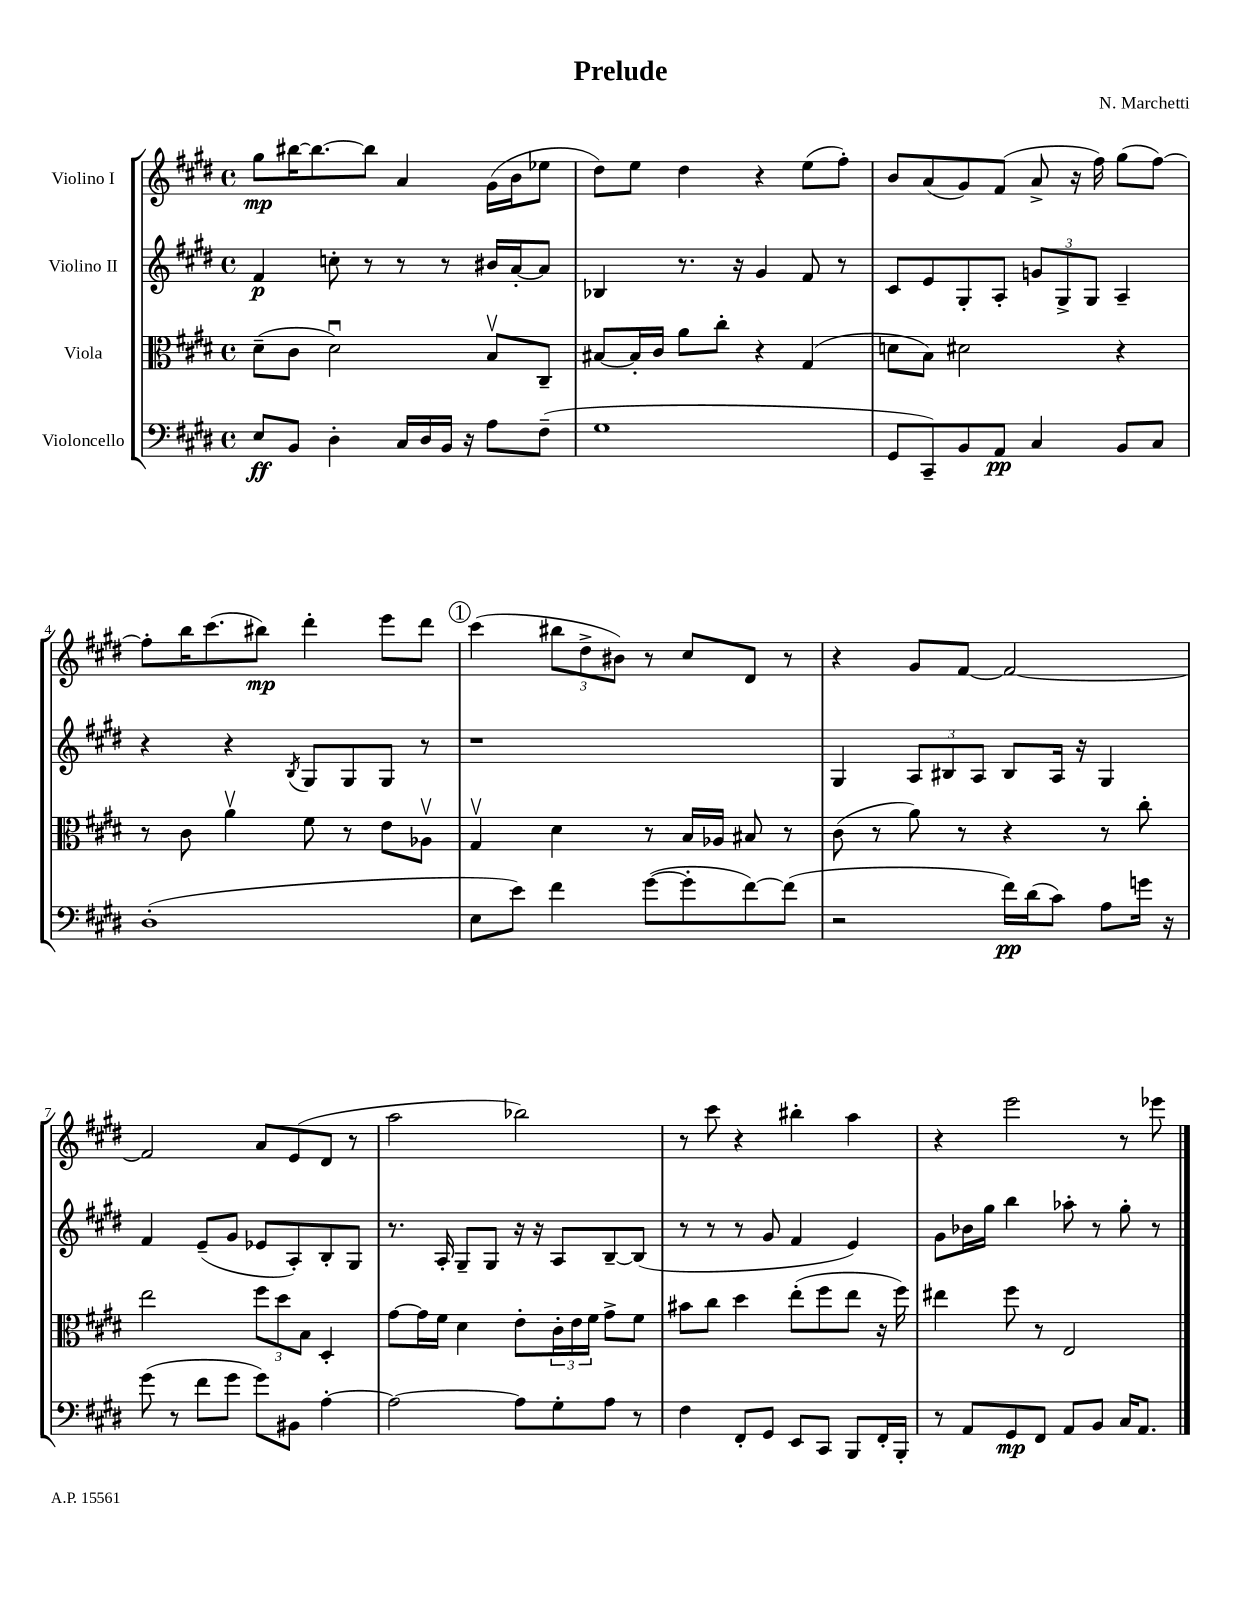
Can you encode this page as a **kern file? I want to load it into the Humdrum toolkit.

**kern	**kern	**kern	**kern
*staff4	*staff3	*staff2	*staff1
*clefF4	*clefC3	*clefG2	*clefG2
*k[f#c#g#d#]	*k[f#c#g#d#]	*k[f#c#g#d#]	*k[f#c#g#d#]
*M4/4	*M4/4	*M4/4	*M4/4
*met(c)	*met(c)	*met(c)	*met(c)
8E/L	(8d#~\L	4f#/	8gg#\L
8BB/J	8c#\J	.	[16bb#\K
.	.	.	8.bb#\_
4D#'\	2d#u\)	8cc'\	.
.	.	8r	8bb#\]J
16C#/LL	.	8r	4a/
16D#/	.	.	.
16BB/JJ	.	8r	.
16r	.	.	.
8A\L	8Bv/L	16b#/LL	(16g#\LL
.	.	[16a'/J	16b\J
(8F#~\J	8C#~/J	8a/]J	8ee-\J
=	=	=	=
1G#	[8B#/L	4B-/	8dd#\L)
.	16B#'/]L	.	8ee\J
.	16c#/JJ	.	.
.	8a\L	8.r	4dd#\
.	8cc#'\J	.	.
.	.	16r	.
.	4r	4g#/	4r
.	(4G#/	8f#/	(8ee\L
.	.	8r	8ff#'\J)
=	=	=	=
8GG#/L	8d\L	8c#/L	8b/L
8CC#~/)	8B\J)	8e/	(8a/
8BB/	2d#\	8G#'/	8g#/)
8AA/J	.	8A'/J	(8f#/J
4C#/	.	12g/L	8a^/
.	.	12G#^/	.
.	.	.	16r
.	.	12G#/J	.
.	.	.	16ff#\)
8BB/L	4r	4A~/	(8gg#\L
8C#/J	.	.	[8ff#\J)
=	=	=	=
(1D#'	8r	4r	8ff#'\]L
.	8c#\	.	16bb\K
.	.	.	(8.ccc#\
.	4av\	4r	.
.	.	.	8bb#\J)
.	.	8qB/	.
.	8f#\	8G#/L	4ddd#'\
.	8r	8G#/	.
.	8e\L	8G#/J	8eee\L
.	8A-v\J	8r	8ddd#\J
=	=	=	=
8E\L	4G#v/	1r	(4ccc#\
8e\J)	.	.	.
4f#\	4d#\	.	12bb#\L
.	.	.	12dd#^\
.	.	.	12b#\J)
([8g#\L	8r	.	8r
8g#'\]	16B/LL	.	8cc#/L
.	16A-/JJ	.	.
[8f#\)	8B#/	.	8d#/J
(8f#\]J	8r	.	8r
=	=	=	=
2r	(8c#\	4G#/	4r
.	8r	.	.
.	8a\)	12A/L	8g#/L
.	.	12B#/	.
.	8r	.	[8f#/J
.	.	12A/J	.
16f#\LL)	4r	8B#/L	2f#/_
(16d#\J	.	.	.
8c#\J)	.	16A/Jk	.
.	.	16r	.
8A\L	8r	4G#/	.
16g\Jk	8cc#'\	.	.
16r	.	.	.
=	=	=	=
(8g#\	2ee\	4f#/	2f#/]
8r	.	.	.
8f#\L	.	(8e~/L	.
8g#\J	.	8g#/J	.
8g#\L)	12ff#\L	8e-/L	8a/L
.	12dd#\	.	.
8BB#\J	.	8A'/)	(8e/
.	12B\J	.	.
[4A'\	4D#'/	8B'/	8d#/J
.	.	8G#/J	8r
=	=	=	=
2A\_	[8g#\L	8.r	2aa\
.	16g#\]L	.	.
.	16f#\JJ	16A'/	.
.	4d#\	8G#~/L	.
.	.	8G#/J	.
8A\]L	8e'\L	16r	2bb-\)
.	.	16r	.
8G#'\	24c#'\L	8A/L	.
.	24e\	.	.
.	24f#\JJ	.	.
8A\J	8g#^\L	[8B~/	.
8r	8f#\J	(8B/]J	.
=	=	=	=
4F#\	8b#\L	8r	8r
.	8cc#\J	8r	8ccc#\
8FF#'/L	4dd#\	8r	4r
8GG#/J	.	8g#/	.
8EE/L	(8ee'\L	4f#/	4bb#'\
8CC#/J	8ff#\	.	.
8BBB/L	8ee\J	4e/)	4aa\
16FF#'/L	16r	.	.
16BBB'/JJ	16ff#\)	.	.
=	=	=	=
8r	4ee#\	8g#\L	4r
8AA/L	.	16b-\L	.
.	.	16gg#\JJ	.
8GG#/	8ff#\	4bb\	2eee\
8FF#/J	8r	.	.
8AA/L	2E/	8aa-'\	.
8BB/J	.	8r	.
16C#/LK	.	8gg#'\	8r
8.AA/J	.	.	.
.	.	8r	8eee-\
==	==	==	==
*-	*-	*-	*-
